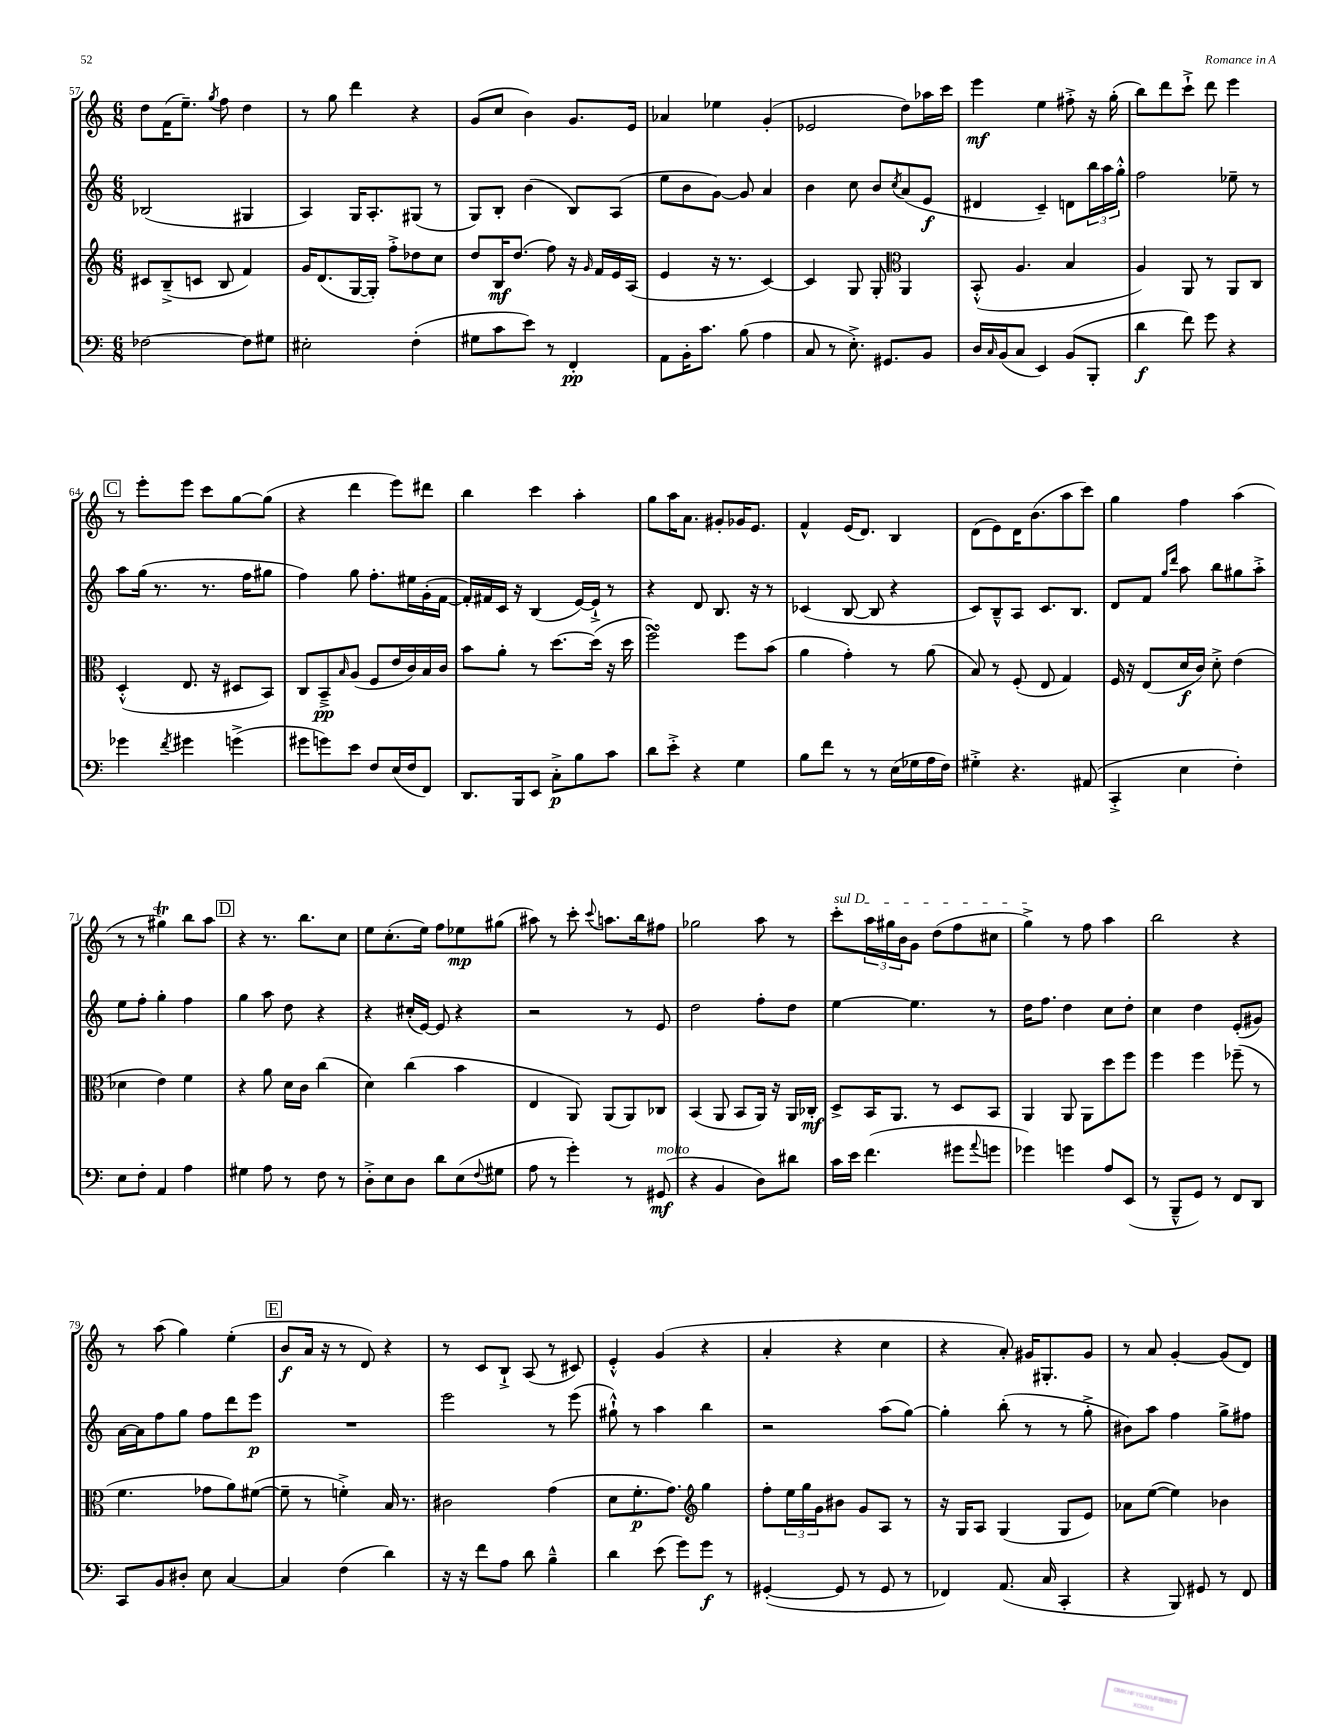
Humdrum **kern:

**kern	**dynam	**kern	**dynam	**kern	**dynam	**kern	**dynam
*part4	*part4	*part3	*part3	*part2	*part2	*part1	*part1
*staff4	*staff4	*staff3	*staff3	*staff2	*staff2	*staff1	*staff1
*clefF4	*	*clefG2	*	*clefG2	*	*clefG2	*
*k[]	*	*k[]	*	*k[]	*	*k[]	*
*M6/8	*	*M6/8	*	*M6/8	*	*M6/8	*
=57	=57	=57	=57	=57	=57	=57	=57
[2F-X\	.	8c#X/L	.	(2B-X/	.	8dd\L	.
.	.	(8B~^/	.	.	.	(16f\K	.
.	.	.	.	.	.	8.ee~\J)	.
.	.	8cn/J	.	.	.	.	.
.	.	.	.	.	.	8qgg/	.
.	.	8B/	.	.	.	8ff\	.
8F-\L]	.	4f/)	.	4G#X/	.	4dd\	.
8G#X\J	.	.	.	.	.	.	.
=58	=58	=58	=58	=58	=58	=58	=58
2E#X'\	.	16g/KL	.	4A/)	.	8r	.
.	.	(8.d/	.	.	.	.	.
.	.	.	.	.	.	8gg\	.
.	.	[16G/L	.	16G/KL	.	4ddd\	.
.	.	16G'/JJ])	.	8.A'/	.	.	.
.	.	8ff'^\L	.	.	.	.	.
(4F'\	.	8dd-X\	.	(8G#X/J	.	4r	.
.	.	8cc\J	.	8r	.	.	.
=59	=59	=59	=59	=59	=59	=59	=59
8G#X\L	.	8dd/L	.	8G/L)	.	(8g/L	.
8c\	.	16B/K	mf	8B'/J	.	8cc/J	.
.	.	(8.dd/J	.	.	.	.	.
8e\J)	.	.	.	(4b\	.	4b\)	.
8r	.	8ff\)	.	.	.	.	.
4FF'/	pp	16r	.	8B/L)	.	8.g/L	.
.	.	16qqg/	.	.	.	.	.
.	.	16f/LL	.	.	.	.	.
.	.	16e/	.	(8A/J	.	.	.
.	.	(16A/JJ	.	.	.	16e/Jk	.
=60	=60	=60	=60	=60	=60	=60	=60
8AA\L	.	4e/	.	8ee\L	.	4a-X/	.
16BB'\K	.	.	.	8b\	.	.	.
8.c\J	.	.	.	.	.	.	.
.	.	16r	.	[8g\J)	.	4ee-X\	.
.	.	8.r	.	.	.	.	.
(8B\	.	.	.	8g/]	.	.	.
4A\	.	[4c/)	.	4a/	.	(4g'/	.
=61	=61	=61	=61	=61	=61	=61	=61
8C/	.	4c/]	.	4b\	.	2e-X/	.
8r	.	.	.	.	.	.	.
8.E'^\)	.	8G/	.	8cc\	.	.	.
.	.	8G'/	.	8b/L	.	.	.
8.GG#X/L	.	.	.	.	.	.	.
*	*	*clefC3	*	*	*	*	*
.	.	.	.	8qcc/	.	.	.
.	.	4AA/	.	(8a/	.	8dd\L)	.
8BB/J	.	.	.	8e/J	f	16aa-X\L	.
.	.	.	.	.	.	16ccc\JJ	.
=62	=62	=62	=62	=62	=62	=62	=62
16D/LL	.	(8BB'^^/	.	4d#X/	.	4eee\	mf
16qqC/	.	.	.	.	.	.	.
(16BB/J	.	.	.	.	.	.	.
8C/J	.	4.A/	.	.	.	.	.
4EE/)	.	.	.	4c~/)	.	4ee\	.
(8BB/L	.	4B/	.	8dn\L	.	8ff#X'^\	.
8BBB'/J	.	.	.	24bb\L	.	16r	.
.	.	.	.	24aa\	.	.	.
.	.	.	.	.	.	(16gg'\	.
.	.	.	.	24gg'^^\JJ	.	.	.
=63	=63	=63	=63	=63	=63	=63	=63
4d\	f	4A/)	.	2ff\	.	8bb\L)	.
.	.	.	.	.	.	8ddd\	.
8f\)	.	8AA/	.	.	.	8ccc`^\J	.
8g\	.	8r	.	.	.	8ddd\	.
4r	.	8AA/L	.	8ee-X~\	.	4eee\	.
.	.	8C/J	.	8r	.	.	.
!!LO:LB:g=z
!!LO:REH:place=s1:t=C
=64	=64	=64	=64	=64	=64	=64	=64
4g-X\	.	(4D'^^/	.	8aa\L	.	8r	.
.	.	.	.	(16gg\Jk	.	8eee'\L	.
.	.	.	.	8.r	.	.	.
8qf/	.	.	.	.	.	.	.
4g#X\	.	8.E/	.	.	.	8eee\J	.
.	.	.	.	8.r	.	8ccc\L	.
.	.	16r	.	.	.	.	.
(4gn^\	.	8D#X/L	.	.	.	[8gg\	.
.	.	.	.	16ff\KL	.	.	.
.	.	8BB/J)	.	8gg#X\J	.	(8gg\J]	.
=65	=65	=65	=65	=65	=65	=65	=65
8g#X\L	.	8C/L	.	4ff\)	.	4r	.
8gn\)	.	8BB~^/	pp	.	.	.	.
.	.	16qqB/	.	.	.	.	.
8e\J	.	(8A/J	.	8gg\	.	4ddd\	.
8F/L	.	8F/L	.	8.ff'\L	.	.	.
(16E/L	.	16e/L	.	.	.	8eee\L)	.
16F/J	.	16c/)	.	16ee#X\L	.	.	.
8FF/J)	.	16B/	.	(16g'\	.	8ddd#X\J	.
.	.	16c/JJ	.	[16f\JJ	.	.	.
=66	=66	=66	=66	=66	=66	=66	=66
8.DD/L	.	8b\L	.	16f'/LL])	.	4bb\	.
.	.	.	.	16f#X/	.	.	.
.	.	8a'\J	.	16c/JJ	.	.	.
16BBB/k	.	.	.	16r	.	.	.
8EE/J	.	8r	.	(4B/	.	4ccc\	.
8C'^\L	p	[8.dd\L	.	.	.	.	.
8B\	.	.	.	[16e/LL)	.	4aa'\	.
.	.	(16dd\Jk]	.	16e`^/JJ]	.	.	.
8c\J	.	16r	.	8r	.	.	.
.	.	16dd\	.	.	.	.	.
=67	=67	=67	=67	=67	=67	=67	=67
8d\L	.	2ffsSSs\)	.	4r	.	8gg\L	.
8e'^\J	.	.	.	.	.	16aa\K	.
.	.	.	.	.	.	8.a\J	.
4r	.	.	.	8d/	.	.	.
.	.	.	.	8.B/	.	8g#X'/L	.
4G\	.	8ff\L	.	.	.	16g-X/K	.
.	.	.	.	16r	.	8.e/J	.
.	.	(8b\J	.	8r	.	.	.
=68	=68	=68	=68	=68	=68	=68	=68
8B\L	.	4a\	.	(4c-X/	.	4f^^/	.
8f\J	.	.	.	.	.	.	.
8r	.	4g'\)	.	[8B/	.	(16e/KL	.
.	.	.	.	.	.	8.d/J)	.
8r	.	.	.	8B/]	.	.	.
(16E\LL	.	8r	.	4r	.	4B/	.
16G-X\	.	.	.	.	.	.	.
16A\	.	(8a\	.	.	.	.	.
16F\JJ)	.	.	.	.	.	.	.
=69	=69	=69	=69	=69	=69	=69	=69
4G#X'^\	.	8B/)	.	8c/L)	.	(8d\L	.
.	.	8r	.	8B~^^/	.	8e\)	.
4.r	.	(8F'/	.	8A/J	.	16d\K	.
.	.	.	.	.	.	(8.b\	.
.	.	8E/	.	8.c/L	.	.	.
.	.	4G/)	.	.	.	8aa\	.
.	.	.	.	8.B/J	.	.	.
(8AA#X/	.	.	.	.	.	8ccc\J)	.
=70	=70	=70	=70	=70	=70	=70	=70
4CC'^/	.	16F/	.	8d/L	.	4gg\	.
.	.	16r	.	.	.	.	.
.	.	(8E/L	.	8f/J	.	.	.
.	.	.	.	16qqgg/LL	.	.	.
.	.	.	.	16qqddd/JJ	.	.	.
4E\	.	16d/L	f	8aa\	.	4ff\	.
.	.	16c/JJ)	.	.	.	.	.
.	.	8d'^\	.	8bb\L	.	.	.
4F'\)	.	(4e\	.	8gg#X\	.	(4aa\	.
.	.	.	.	8aa'^\J	.	.	.
!!LO:LB:g=z
=71	=71	=71	=71	=71	=71	=71	=71
8E\L	.	4d-X\	.	8ee\L	.	8r	.
8F'\J	.	.	.	8ff'\J	.	8r	.
4AA/	.	4e\)	.	4gg'\	.	4gg#Xt\)	.
4A\	.	4f\	.	4ff\	.	8bb\L	.
.	.	.	.	.	.	8aa\J	.
!!LO:REH:place=s1:t=D
=72	=72	=72	=72	=72	=72	=72	=72
4G#X\	.	4r	.	4gg\	.	4r	.
8A\	.	8a\	.	8aa\	.	8.r	.
8r	.	16d\LL	.	8dd\	.	.	.
.	.	16c\JJ	.	.	.	8.bb\L	.
8F\	.	(4cc\	.	4r	.	.	.
8r	.	.	.	.	.	8cc\J	.
=73	=73	=73	=73	=73	=73	=73	=73
8D'^\L	.	4d\)	.	4r	.	8ee\L	.
8E\	.	.	.	.	.	(8.cc'\	.
8D\J	.	(4cc\	.	(16cc#X'/LL	.	.	.
.	.	.	.	[16e/JJ)	.	16ee\Jk)	.
8d\L	.	.	.	8e/]	.	8ff\L	.
(8E\	.	4b\	.	4r	.	8ee-X\	mp
8qqF/	.	.	.	.	.	.	.
8G#X\J	.	.	.	.	.	(8gg#X\J	.
=74	=74	=74	=74	=74	=74	=74	=74
8A\	.	4E/	.	2r	.	8aa#X\)	.
8r	.	.	.	.	.	8r	.
4g'\)	.	8AA/)	.	.	.	8ccc'\	.
.	.	.	.	.	.	8qqccc/	.
.	.	(8AA/L	.	.	.	8.aan\L	.
8r	.	8AA/)	.	8r	.	.	.
.	.	.	.	.	.	16bb\k	.
!LO:TX:a:i:t=molto	!	!	!	!	!	!	!
(8GG#X/	mf	8C-X/J	.	8e/	.	8ff#X\J	.
=75	=75	=75	=75	=75	=75	=75	=75
4r	.	(4BB/	.	2dd\	.	2gg-X\	.
4BB/	.	8AA/	.	.	.	.	.
.	.	8BB/L	.	.	.	.	.
8D\L)	.	16AA/Jk)	.	8ff'\L	.	8aa\	.
.	.	16r	.	.	.	.	.
8d#X\J	.	16AA/LL	.	8dd\J	.	8r	.
.	.	16C-X'/JJ	mf	.	.	.	.
=76	=76	=76	=76	=76	=76	=76	=76
!	!	!	!	!	!	!LO:TX:a:i:t=sul D	!
16c\LL	.	8D^/L	.	[4ee\	.	8ccc'\L	.
16e\JJ	.	.	.	.	.	.	.
(4.f\	.	16BB/K	.	.	.	24aa\L	.
.	.	.	.	.	.	24gg#X\	.
.	.	8.AA/J	.	.	.	.	.
.	.	.	.	.	.	24b\J	.
.	.	.	.	4.ee\]	.	8g\J	.
.	.	8r	.	.	.	(8dd\L	.
8g#X\L	.	8D/L	.	.	.	8ff\	.
8qqa/	.	.	.	.	.	.	.
8gn\J	.	8BB/J	.	8r	.	8cc#X\J	.
=77	=77	=77	=77	=77	=77	=77	=77
4g-X\)	.	4AA/	.	16dd\KL	.	4gg^\)	.
.	.	.	.	8.ff\J	.	.	.
4gn\	.	8AA/	.	4dd\	.	8r	.
.	.	8AA\L	.	.	.	8ff\	.
8A/L	.	8dd\	.	8cc\L	.	4aa\	.
(8EE/J	.	8ff\J	.	8dd'\J	.	.	.
=78	=78	=78	=78	=78	=78	=78	=78
8r	.	4ff\	.	4cc\	.	2bb\	.
8BBB~^^/L	.	.	.	.	.	.	.
8GG/J)	.	4ff\	.	4dd\	.	.	.
8r	.	.	.	.	.	.	.
8FF/L	.	(8ff-X~\	.	(8e'/L	.	4r	.
8DD/J	.	8r	.	8g#X/J)	.	.	.
!!LO:LB:g=z
=79	=79	=79	=79	=79	=79	=79	=79
8CC/L	.	4.f\	.	[16a\LL	.	8r	.
.	.	.	.	16a\J]	.	.	.
8BB/	.	.	.	8ff\	.	(8aa\	.
8D#X'/J	.	.	.	8gg\J	.	4gg\)	.
8E\	.	8g-X\L	.	8ff\L	.	.	.
[4C/	.	8a\)	.	8ddd\	.	(4ee'\	.
.	.	([8f#X\J	.	8eee\J	p	.	.
!!LO:REH:place=s1:t=E
=80	=80	=80	=80	=80	=80	=80	=80
4C/]	.	8f#~\]	.	2.r	.	8b/L	f
.	.	8r	.	.	.	16a/Jk	.
.	.	.	.	.	.	16r	.
(4F\	.	4fn'^\)	.	.	.	8r	.
.	.	.	.	.	.	8d/)	.
4d\)	.	16B/	.	.	.	4r	.
.	.	8.r	.	.	.	.	.
=81	=81	=81	=81	=81	=81	=81	=81
16r	.	2c#X\	.	2eee\	.	8r	.
16r	.	.	.	.	.	.	.
8f\L	.	.	.	.	.	8c/L	.
8A\J	.	.	.	.	.	8B`^/J	.
8d\	.	.	.	.	.	(8A/	.
4B~^^\	.	(4g\	.	8r	.	8r	.
.	.	.	.	(8eee\	.	8c#X/)	.
=82	=82	=82	=82	=82	=82	=82	=82
4d\	.	8d\L	.	8gg#X`^^\)	.	4e'^^/	.
.	.	8.f'\	p	8r	.	.	.
(8e\	.	.	.	4aa\	.	(4g/	.
.	.	8.g\J)	.	.	.	.	.
8g\L)	.	.	.	.	.	.	.
*	*	*clefG2	*	*	*	*	*
8g\J	f	4gg\	.	4bb\	.	4r	.
8r	.	.	.	.	.	.	.
=83	=83	=83	=83	=83	=83	=83	=83
([4GG#X'/	.	8ff'\L	.	2r	.	4a'/	.
.	.	24ee\L	.	.	.	.	.
.	.	24gg\	.	.	.	.	.
.	.	24g\J	.	.	.	.	.
8GG#/]	.	8b#X\J	.	.	.	4r	.
8r	.	8g/L	.	.	.	.	.
8GG#/	.	8A/J	.	(8aa\L	.	4cc\	.
8r	.	8r	.	[8gg\J)	.	.	.
=84	=84	=84	=84	=84	=84	=84	=84
4FF-X/)	.	16r	.	4gg'\]	.	4r	.
.	.	16G/KL	.	.	.	.	.
.	.	8A/J	.	.	.	.	.
(8.AA/	.	(4G/	.	(8bb'\	.	8a'/)	.
.	.	.	.	8r	.	16g#X/KL	.
16C/	.	.	.	.	.	8.G#X'/	.
4CC'/	.	8G/L	.	8r	.	.	.
.	.	8e/J)	.	8gg'^\	.	8g#/J	.
=85	=85	=85	=85	=85	=85	=85	=85
4r	.	8a-X\L	.	8b#X\L)	.	8r	.
.	.	([8ee\J	.	8aa\J	.	8a/	.
8BBB/)	.	4ee\])	.	4ff\	.	[4g'/	.
8GG#X/	.	.	.	.	.	.	.
8r	.	4b-X\	.	8gg^\L	.	(8g/L]	.
8FF/	.	.	.	8ff#X\J	.	8d/J)	.
==	==	==	==	==	==	==	==
*-	*-	*-	*-	*-	*-	*-	*-
